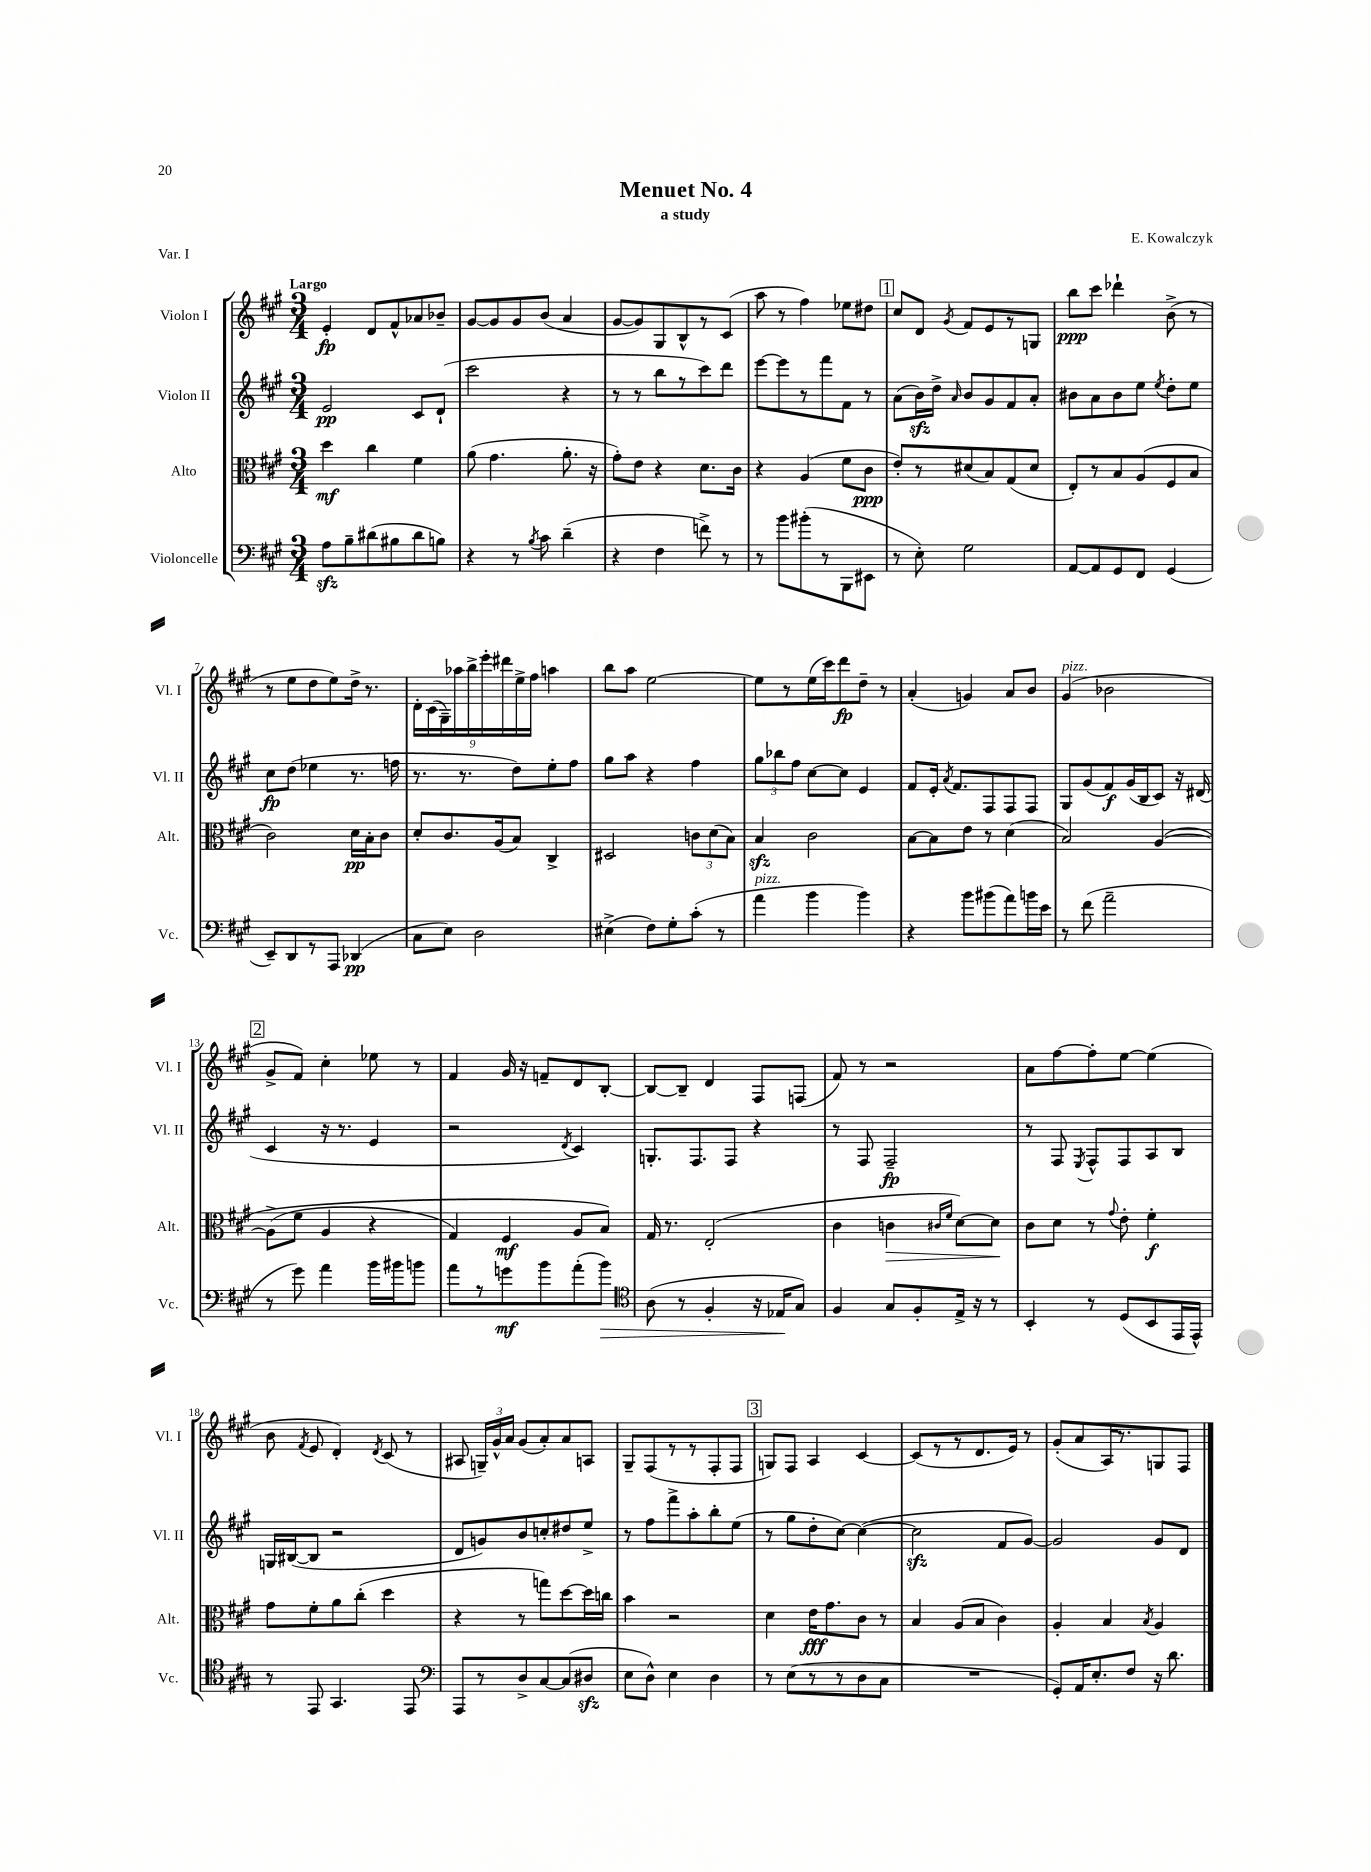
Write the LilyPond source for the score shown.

\header { title = "Menuet No. 4" composer = "E. Kowalczyk" subtitle = "a study" piece = "Var. I" }
<<
\new StaffGroup <<
\new Staff = "s0" \with { instrumentName = "Violon I" shortInstrumentName = "Vl. I" } {
    \clef treble \key a \major \numericTimeSignature \time 3/4 \tempo "Largo"
    \autoBeamOff e'4-.\fp d'8[ fis'8-^ aes'8 bes'8]-- |
    gis'8[~ gis'8 gis'8 b'8]( a'4 |
    gis'8[~ gis'8) gis8 b8-^ r8 cis'8]( |
    a''8 r8 fis''4) ees''8[ dis''8] |
    \mark \markup { \box "1" } cis''8[ d'8] \acciaccatura { gis'8 } fis'8[ e'8 r8 g8] |
    b''8[\ppp cis'''8] des'''4-! b'8->( r8 |
    r8 e''8[ d''8 e''8) d''16]-> r8. |
    \tuplet 9/8 { d'16[-. cis'16( gis16--) aes''16 b''16-> e'''16-. dis'''16 e''16-> fis''16] } a''4 |
    b''8[ a''8] e''2~ |
    e''8[ r8 e''16( cis'''16) d'''8\fp d''8]-- r8 |
    a'4-.( g'4) a'8[ b'8] |
    gis'4^\markup { \italic "pizz." }( bes'2 |
    \mark \markup { \box "2" } gis'8[-> fis'8]) cis''4-. ees''8 r8 |
    fis'4 gis'16 r16 f'8[-- d'8 b8]~-. |
    b8[~ b8]-- d'4 fis8[ f8]( |
    fis'8) r8 r2 |
    a'8[ fis''8~ fis''8-. e''8]~ e''4( |
    b'8 \acciaccatura { fis'8 } e'8 d'4-.) \acciaccatura { d'8 } cis'8( r8 |
    ais8 \tuplet 3/2 { g16[--) gis'16-^ a'16] } gis'8[( a'8-.) a'8 a8] |
    gis8[-- fis8( r8 r8 fis8-. fis8] |
    \mark \markup { \box "3" } g8[) fis8] a4 cis'4~ |
    cis'8[( r8 r8 d'8. e'16]) r8 |
    gis'8[-.( a'8 a16) r8. g8 fis8] \bar "|." |
}
\new Staff = "s1" \with { instrumentName = "Violon II" shortInstrumentName = "Vl. II" } {
    \clef treble \key a \major \numericTimeSignature \time 3/4
    \autoBeamOff e'2\pp cis'8[ d'8]-!( |
    cis'''2 r4 |
    r8 r8 b''8[ r8 cis'''8) d'''8] |
    e'''8[~ e'''8 r8 fis'''8 fis'8] r8 |
    \mark \markup { \box "1" } a'8[( b'16\sfz) d''16]-> \grace { a'16 } b'8[ gis'8 fis'8 a'8]-. |
    bis'8[ a'8 bis'8 e''8] \acciaccatura { e''8 } d''8[-. e''8] |
    cis''8[\fp d''8]( ees''4 r8. f''16 |
    r8. r8. d''8[) e''8-. fis''8] |
    gis''8[ a''8] r4 fis''4 |
    \tuplet 3/2 { gis''8[ bes''8 fis''8] } cis''8[~ cis''8] e'4 |
    fis'8[ e'16]-. \acciaccatura { a'8 } fis'8.[ fis8 fis8 fis8] |
    gis8[ gis'8( fis'8\f) gis'16( b16 cis'8]) r16 dis'16( |
    \mark \markup { \box "2" } cis'4 r16 r8. e'4 |
    r2 \acciaccatura { d'8 } cis'4) |
    g8.[-. fis8. fis8] r4 |
    r8 fis8 fis2--\fp |
    r8 fis8 \acciaccatura { e8 } fis8[-^ fis8 a8 b8] |
    g16[ bis16~( bis8] r2 |
    d'8[ g'8) b'8 c''8-. dis''8 e''8]-> |
    r8 fis''8[ fis'''8-> a''8-. b''8-. e''8]( |
    \mark \markup { \box "3" } r8 gis''8[ d''8-. cis''8]~) cis''4~( |
    cis''2\sfz fis'8[ gis'8]~) |
    gis'2 gis'8[ d'8] \bar "|." |
}
\new Staff = "s2" \with { instrumentName = "Alto" shortInstrumentName = "Alt." } {
    \clef alto \key a \major \numericTimeSignature \time 3/4
    \autoBeamOff d''4\mf cis''4 fis'4 |
    a'8( gis'4. a'8.-. r16 |
    gis'8[-.) e'8] r4 d'8.[ cis'16] |
    r4 a4( fis'8[ cis'8]\ppp |
    \mark \markup { \box "1" } e'8[-.) r8 dis'8( b8) gis8( dis'8] |
    e8[-.) r8 b8 a8( fis8 b8] |
    cis'2) d'16[\pp b16-. cis'8] |
    d'8[-. cis'8. a16( b8]) cis4-> |
    dis2 \tuplet 3/2 { c'8[ d'8( b8]) } |
    b4\sfz cis'2 |
    b8[~ b8 e'8] r8 d'4( |
    b2) a4~\( |
    \mark \markup { \box "2" } a8[->( fis'8] a4 r4 |
    gis4) fis4\mf a8[ b8]\) |
    gis16 r8. e2-.( |
    cis'4 c'4\> \grace { cis'16[ fis'16] } d'8[~) d'8]\! |
    cis'8[ d'8] r8 \appoggiatura { gis'8 } e'8-. fis'4-.\f |
    gis'8[ fis'8-. a'8 cis''8]-.( d''4 |
    r4 r8 g''8[) d''8~ d''16 c''16] |
    b'4 r2 |
    \mark \markup { \box "3" } d'4 e'16[\fff gis'8. cis'8] r8 |
    b4 a8[( b8] cis'4) |
    a4-. b4 \acciaccatura { b8 } a4 \bar "|." |
}
\new Staff = "s3" \with { instrumentName = "Violoncelle" shortInstrumentName = "Vc." } {
    \clef bass \key a \major \numericTimeSignature \time 3/4
    \autoBeamOff a8[\sfz b8-- dis'8( bis8 dis'8 b8]) |
    r4 r8 \acciaccatura { b8 } cis'8 d'4--( |
    r4 fis4 f'8->) r8 |
    r8 b'8[ bis'8-.( r8 b,,8 eis,8] |
    \mark \markup { \box "1" } r8 e8-.) gis2 |
    a,8[~ a,8 gis,8 fis,8] gis,4( |
    e,8[--) d,8 r8 a,,8] des,4\pp( |
    cis8[ e8]) d2 |
    eis4->( fis8[) gis8-. cis'8]-.( r8 |
    a'4^\markup { \italic "pizz." } b'4 b'4) |
    r4 b'8[ bis'8( a'8) b'16 e'16] |
    r8 fis'8( a'2-- |
    \mark \markup { \box "2" } r8 gis'8) a'4 b'16[ bis'16 b'8] |
    a'8[ r8 g'8\mf b'8 a'8-.( b'8]\>) |
    \clef tenor a8( r8 fis4-. r16 ees16[\! gis8]) |
    fis4 gis8[ fis8-. e16]-> r16 r8 |
    b,4-. r8 d8[( b,8 e,16 e,16]-^) |
    r8 e,8 gis,4. e,8 |
    \clef bass a,,8[ r8 d8-> cis8~ cis8( dis8]\sfz |
    e8[ d8]-^) e4 d4 |
    \mark \markup { \box "3" } r8 e8[( r8 r8 d8 cis8] |
    R2. |
    gis,8[-.) a,16 e8.-. fis8] r16 d'8. \bar "|." |
}
>>
>>
